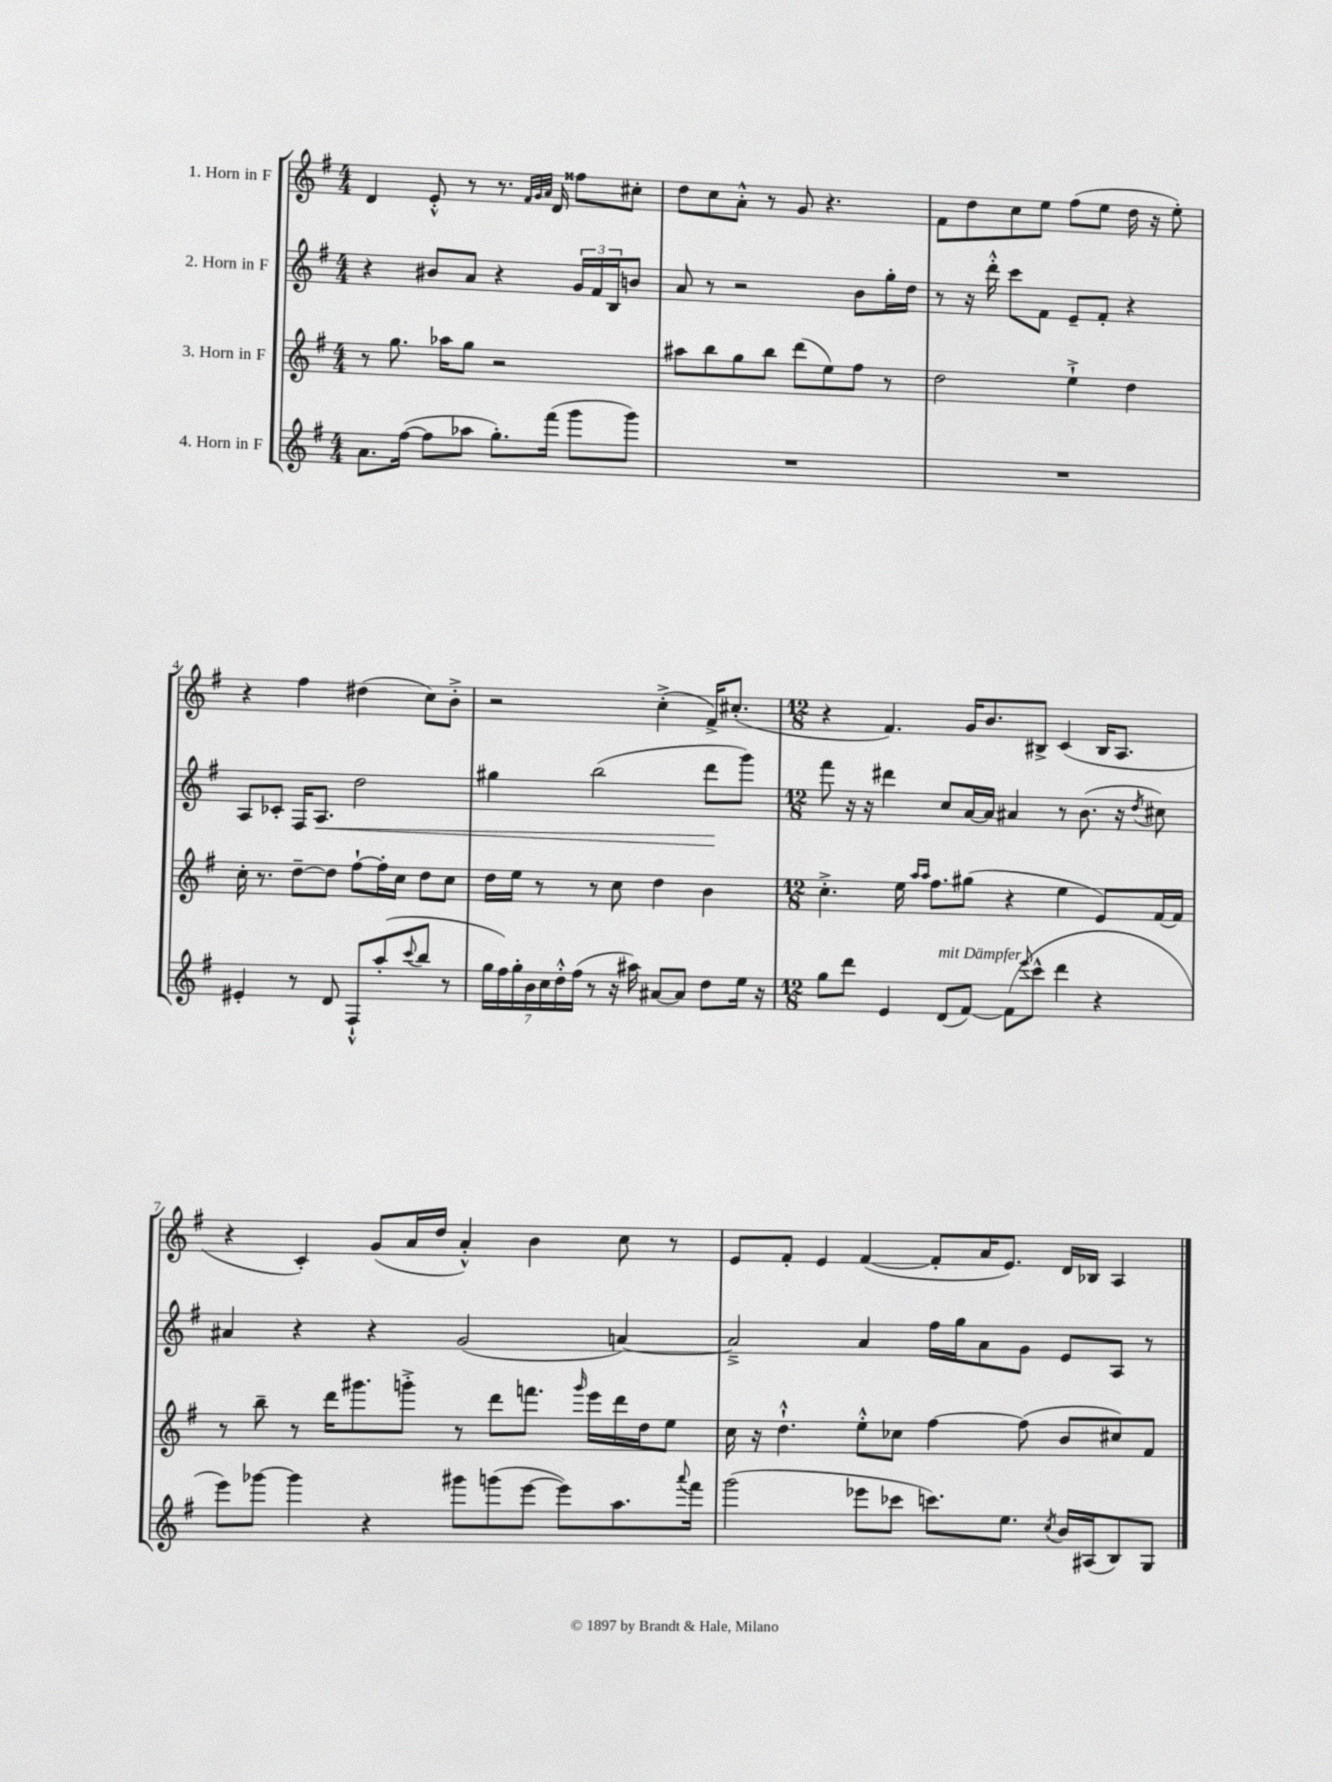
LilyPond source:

<<
\new StaffGroup <<
\new Staff = "s0" \with { instrumentName = "1. Horn in F" } {
    \clef treble \key g \major \numericTimeSignature \time 4/4
    d'4 e'8-.-^ r8 r8. \grace { fis'32 g'32 a'32 } d'16 fisis''8 cis''8-. |
    d''8 c''8 a'8-.-^ r8 g'8 r4. |
    fis'8 d''8 c''8 e''8 fis''8( e''8 d''16 r16 e''8-.) |
    r4 fis''4 dis''4( c''8) b'8-.-> |
    r2 c''4-.->( fis'16->) cis''8.-.( |
    \numericTimeSignature \time 12/8 r4 fis'4.) g'16 b'8. bis8-> c'4( bis16 a8. |
    r4 c'4-.) g'8( a'16 d''16 a'4-.-^) b'4 c''8 r8 |
    e'8 fis'8-. e'4 fis'4~( fis'8-. a'16 e'8.) d'16 bes16 a4 \bar "|." |
}
\new Staff = "s1" \with { instrumentName = "2. Horn in F" } {
    \clef treble \key g \major \numericTimeSignature \time 4/4
    r4 bis'8 a'8 r4 \tuplet 3/2 { g'16 fis'16 b16 } b'8 |
    a'8 r8 r2 b'8 g''16-. d''16 |
    r8 r16 d'''16-.-^ c'''8 fis'8 e'8-- fis'8-. r4 |
    a8 ces'8-. fis16 a8.\< d''2 |
    gis''4 b''2( d'''8\! g'''8) |
    \numericTimeSignature \time 12/8 fis'''8 r16 r16 dis'''4 c''8 a'16~ a'16 ais'4 r8 b'8.( r16 \acciaccatura { d''8 } cis''8) |
    ais'4 r4 r4 g'2( a'4~) |
    a'2---> a'4 fis''16 g''16 a'8 g'8 e'8 a8 r8 \bar "|." |
}
\new Staff = "s2" \with { instrumentName = "3. Horn in F" } {
    \clef treble \key g \major \numericTimeSignature \time 4/4
    r8 g''8. aes''16 g''8 r2 |
    ais''8 b''8 g''8 b''8 d'''8( e''8) fis''8 r8 |
    d''2 e''4-!-> d''4 |
    c''16-. r8. d''8~-- d''8 fis''8~-! fis''16-. c''16 d''8 c''8 |
    d''16 e''16 r8 r8 c''8 d''4 b'4 |
    \numericTimeSignature \time 12/8 c''4.-.-> e''16 \grace { a''16 a''16 } fis''8. gis''8( r4 e''4 e'8) fis'16~ fis'16 |
    r8 b''8-- r8 d'''16 gis'''8. g'''8-.-> r8 d'''8 f'''8. \grace { g'''16 } e'''16 d'''16 d''16 e''8 |
    c''16 r16 d''4.-!-^ e''8-.-^ ces''8 fis''4~ fis''8( b'8 cis''8) fis'8 \bar "|." |
}
\new Staff = "s3" \with { instrumentName = "4. Horn in F" } {
    \clef treble \key g \major \numericTimeSignature \time 4/4
    a'8. fis''16~( fis''8 aes''8 g''8.-.) fis'''16( g'''8 g'''8) |
    R1 |
    R1 |
    eis'4-. r8 d'8 fis8-!-^ a''8-.( \appoggiatura { c'''8 } b''8 r8 |
    \tuplet 7/4 { g''16 fis''16) g''16-. b'16 c''16 d''16-.-^ fis''16( } r8 r16 ais''16) ais'8~ ais'8 d''8 e''16 r16 |
    \numericTimeSignature \time 12/8 g''8 d'''8 e'4 d'8^\markup { \italic "mit Dämpfer" }( fis'8~) fis'8( \appoggiatura { e'''8 } c'''8-^ d'''4 r4 |
    e'''8) ges'''8~ ges'''4 r4 gis'''8 g'''8( e'''8~ e'''8) a''8. \appoggiatura { a'''8 } fis'''16 |
    g'''2( ees'''8 ces'''8 c'''8.) e''8. \acciaccatura { c''8 } b'16 ais16( b8) g8 \bar "|." |
}
>>
>>
